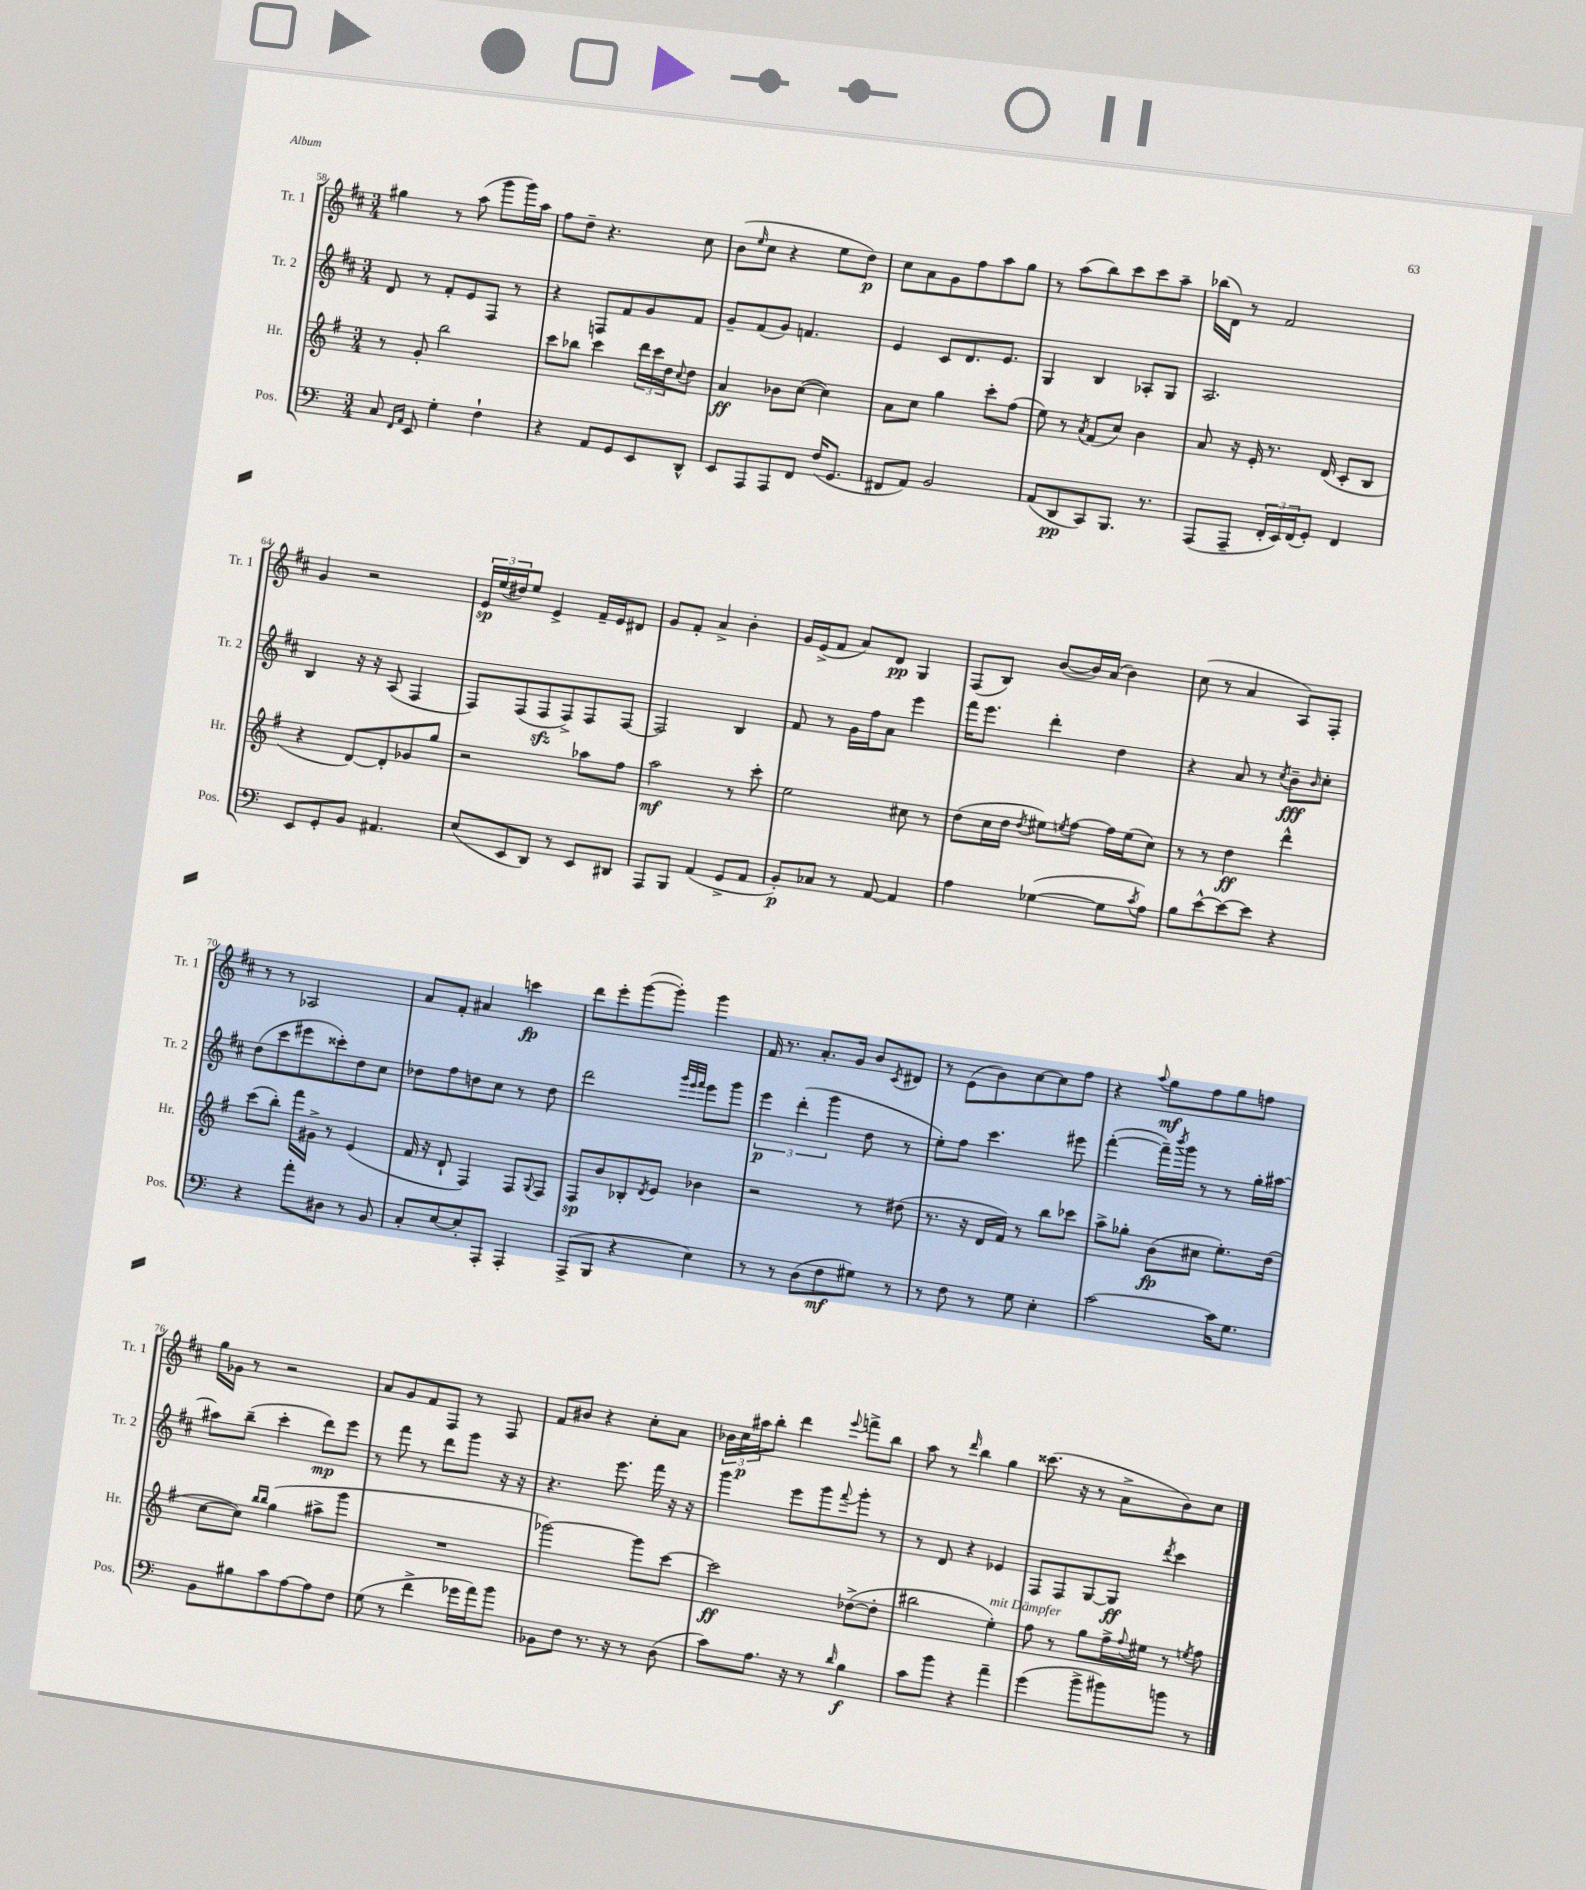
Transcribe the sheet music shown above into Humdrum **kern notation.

**kern	**kern	**kern	**kern
*staff4	*staff3	*staff2	*staff1
*clefF4	*clefG2	*clefG2	*clefG2
*k[]	*k[f#]	*k[f#c#]	*k[f#c#]
*M3/4	*M3/4	*M3/4	*M3/4
8C	8r	8d	4gg#
16qqFF	.	.	.
16qqAA	.	.	.
8EE	8g'	8r	.
4G'	2bb	8f#'	8r
.	.	8e	(8aa
4F`	.	8F#	8ggg
.	.	8r	16ggg)
.	.	.	16aa
=	=	=	=
4r	8ccc	4r	8ff#
.	8bb-	.	8dd~
8AA	4ccc	8F	4.r
8GG	.	8f#	.
8EE	24ddd	8g	.
.	24ccc	.	.
.	24dd	.	.
.	8qqcc	.	.
8DD^^	8dd	8f#	8cc#
=	=	=	=
8EE	4a	8g~	(8b
.	.	.	16qqee
8AAA	.	(8f#	8cc#
8AAA	8b-	8g)	4r
8FF	([8cc	4.f	.
(16F	4cc])	.	8ee
8.GG	.	.	.
.	.	.	8dd)
=	=	=	=
8FF#	8a	4e	8cc#
8AA)	8cc	.	8a
2BB	4gg	8c#	8g
.	.	8.d	8ff#
.	8ccc'	.	8aa
.	.	8.e	.
.	(8ff#	.	8gg
=	=	=	=
(8AA	8ee)	4G	8r
8DD	8r	.	(8aa
.	8qa	.	.
8CC)	(8f#	4B	8bb)
8.BBB	8cc)	.	8ccc#
.	4b	8A-'	8ccc#
8.r	.	.	.
.	.	8G	8aa~
=	=	=	=
(8AAA	8a	2.A	(16bb-
.	.	.	16d)
8AAA~	16r	.	8r
.	16e'	.	.
24FF'	8.r	.	2f#
24EE)	.	.	.
(24FF	.	.	.
8GG')	.	.	.
.	(16d	.	.
4FF	8c'	.	.
.	8B	.	.
=	=	=	=
8EE	4r	4B	4g
8GG'	.	.	.
8BB	[8d)	16r	2r
.	.	16r	.
4.AA#	8d']	(8A	.
.	8g-	4F#	.
.	8gg	.	.
=	=	=	=
(8E	2r	8F#)	24e
.	.	.	(24ee
.	.	.	24dd#)
8EE	.	(8F#	8ee
8DD)	.	8F#	4e^
8r	.	8F#^)	.
8EE	8aa-	8F#	16f#~
.	.	.	16e
8DD#	8ff#	[8F#	8d#
=	=	=	=
8AAA	2aa	2F#]	8g
8BBB	.	.	8f#'
(4AA	.	.	4a^
8GG^	8r	4B	4b'
8AA	8ccc'	.	.
=	=	=	=
8BB')	2ee	8f#	16g
.	.	.	(16e^
8C-	.	8r	8f#
8r	.	16g	8a)
.	.	16ff#	.
[8AA	.	8a	8d
4AA]	8cc#	4eee	4G
.	8r	.	.
=	=	=	=
4A	(8dd	16fff#	(8F#
.	.	8.eee	.
.	16cc	.	8B)
.	16dd	.	.
.	8qdd	.	.
([4G-	8ee#)	4ddd'	([8b
.	8qee	.	.
.	[8ff#	.	16b])
.	.	.	(16a
8G-]	16ff#]	4dd	4b)
.	(16ee	.	.
8qc	.	.	.
8A)	8cc)	.	.
=	=	=	=
8B	8r	4r	(8cc#
[8e^^	8r	.	8r
8e_	4dd	8a	4a
8e]	.	8r	.
.	.	8qcc#	.
4r	4ddd^^	8b~	8A)
.	.	16qqb	.
.	.	8cc#'	8F#'
=	=	=	=
4r	(8ccc	(8dd	8r
.	8bb')	8ccc#	8r
8a'	16fff#	8eee#	2A-
.	16g#^	.	.
8D#	8r	8ccc##')	.
8r	(4e	8dd	.
8BB	.	8cc#	.
=	=	=	=
8C'	16f#	8dd-	8a
.	16r	.	.
[8E	8d`	8ff#	8f#'
8E']	4F#)	8dd	4a#
8AAA'	.	8cc#	.
4AAA'	8F#	8r	4ccc
.	8qqG	.	.
.	8F#	8dd	.
=	=	=	=
(8AAA^	8F#	2ddd	8ddd
8BBB	8b	.	8eee'
4r	8B-'	.	([8ggg
.	8qd	.	.
.	8e	.	8ggg'])
.	.	32qqggg	.
.	.	32qqeee	.
.	.	32qqfff#	.
4E)	4b-	8eee	4ggg
.	.	8ggg	.
=	=	=	=
8r	2r	6eee	16f#
.	.	.	8.r
8r	.	.	.
.	.	(6ddd'	.
(8D	.	.	8.a'
.	.	6ggg	.
8F	.	.	.
.	.	.	16g
8G#)	8r	8dd	8b
.	.	.	8qc#
8r	(8dd#	8r	8d#
=	=	=	=
8r	8.r	8ee')	8r
8F	.	8ff#	(8e
.	16r	.	.
8r	16d	4.ccc#	8b)
.	16f#)	.	.
8G	8r	.	[8cc#
4E'	8bb	.	8cc#]
.	8ccc-	8eee#	8ff#
=	=	=	=
[2c	8aa^	([4fff#'	4r
.	8gg-'	.	.
.	.	.	8qqaa
.	(8b	16fff#~])	8gg
.	.	8qbbb	.
.	.	16ggg	.
.	8cc#	8r	8ff#
16c]	8.ee')	8r	8gg
8.G	.	.	.
.	.	16gg'	8ff
.	(16dd	[16aa#	.
=	=	=	=
8BB	[8cc	8aa#]	16gg
.	.	.	16g-
8B#	8cc])	(8bb~	8r
.	16qqbb	.	.
.	16qqbb	.	.
8c	(4gg	4ccc#'	2r
[8A	.	.	.
8A]	8aa#^	8ddd)	.
8F	8ggg	8eee	.
=	=	=	=
(8G	2.r	8r	8a
8r	.	8fff#	8g
4f^	.	8r	8f#
.	.	8ddd	8F#
16g-	.	8ggg	8r
16a)	.	.	.
8b	.	16r	8F#
.	.	16r	.
=	=	=	=
8BB-	[2ggg-)	4.r	8f#
8F	.	.	8b#
8.r	.	.	4r
.	.	8.eee	.
16r	.	.	.
8r	8ggg-]	.	8cc#'
.	.	16fff#	.
(8D	[8ccc	16r	8a
.	.	16r	.
=	=	=	=
8c)	2ccc]	4ggg	24b-
.	.	.	24cc#
.	.	.	24aa#
8.A	.	.	8bb'
.	.	8eee	4ddd
16r	.	.	.
8r	.	8ggg	.
16qqd	.	8qqfff#	8qqeee
4B	([8dd-^	8ggg'	8fff^
.	8dd-']	8r	8bb
=	=	=	=
8c	2bb#	8r	8aa
8b	.	8d	8r
.	.	.	16qqddd
4r	.	4r	4bb
4a~	4ee')	4e-	4gg
=	=	=	=
(4g	8ff#	8F#	(8.ccc##
.	8r	8F#	.
.	.	.	16r
8b^	8gg	[8G	8r
8b#)	16ff#^	8G]	8a^
.	8qqff#	.	.
.	16ee#	.	.
.	.	8qddd	.
8b	8r	4ccc#	8b)
.	8qee	.	.
8r	8ff#	.	8cc#
==	==	==	==
*-	*-	*-	*-
